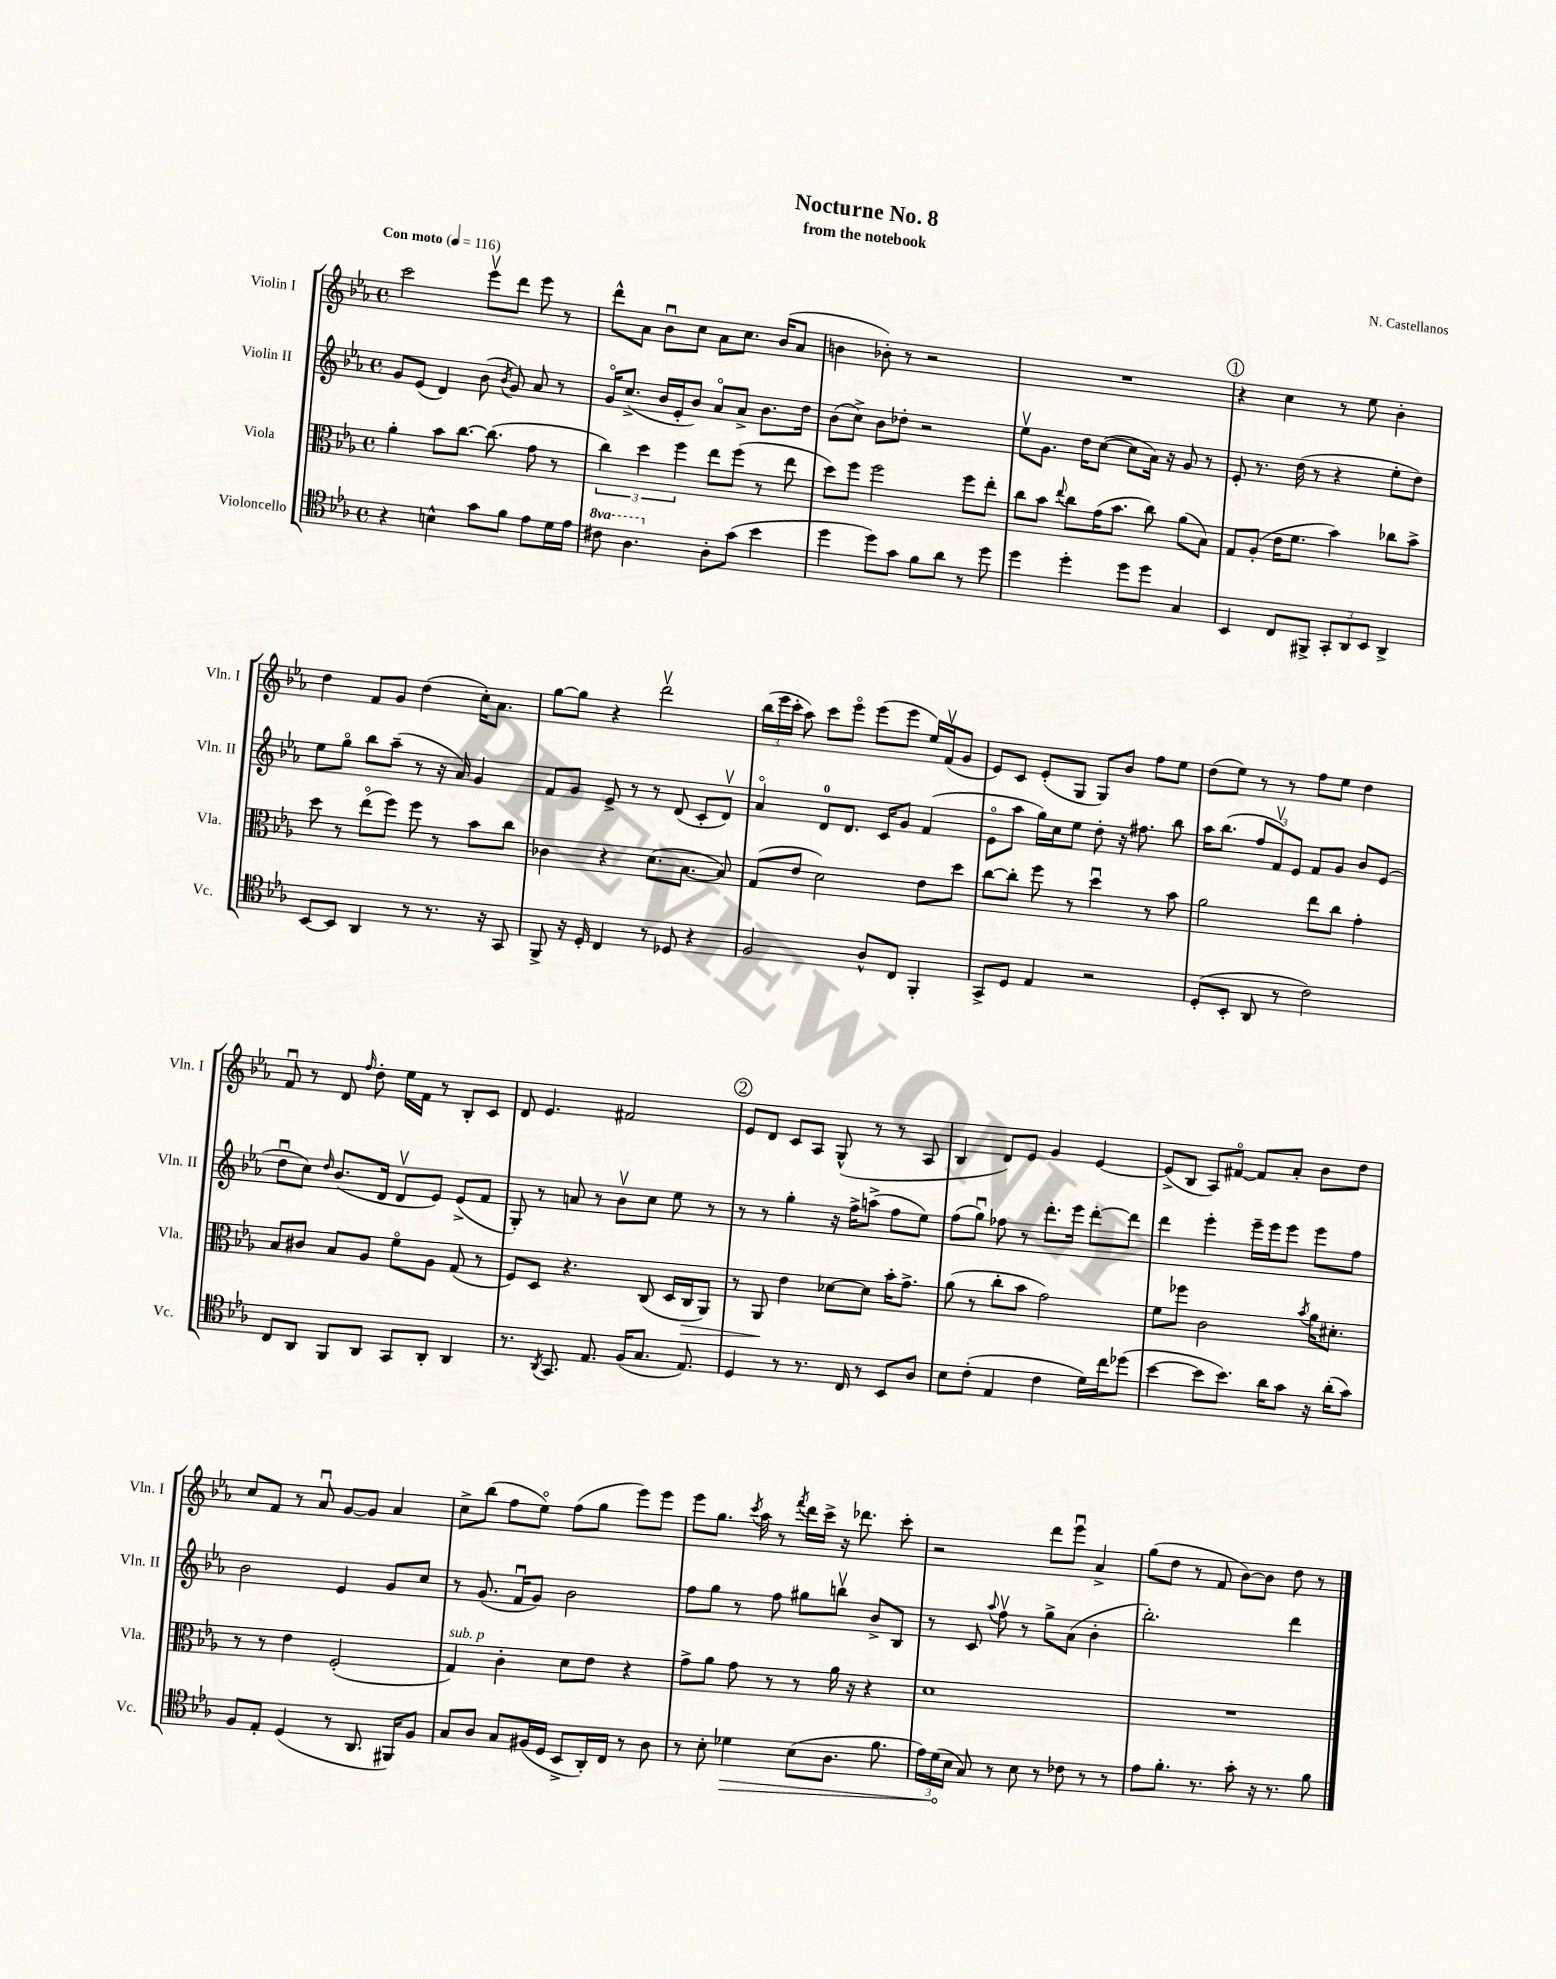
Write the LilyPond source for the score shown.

\header { title = "Nocturne No. 8" composer = "N. Castellanos" subtitle = "from the notebook" }
<<
\new StaffGroup <<
\new Staff = "s0" \with { instrumentName = "Violin I" shortInstrumentName = "Vln. I" } {
    \clef treble \key ees \major \defaultTimeSignature \time 4/4 \tempo "Con moto" 4 = 116
    \autoBeamOff c'''2 ees'''8[\upbow d'''8] ees'''8 r8 |
    d'''8[-^ aes'8] bes'8[\downbow c''8] aes'8[ c''8.] bes'16[( aes'8] |
    b'4 bes'8-.) r8 r2 |
    R1 |
    \mark \markup { \circle "1" } r4 c''4 r8 ees''8 bes'4-. |
    d''4 f'8[ g'8] d''4( c''16[-.) aes'8.] |
    g''8[~ g''8] r4 d'''2\upbow |
    \tuplet 3/2 { bes''16[( ees'''16 c'''16]-. } aes''8) c'''8[ ees'''8]\flageolet ees'''8[( ees'''8] ees''16[) f'16\upbow( g'8] |
    ees'8[) c'8] ees'8[-.( g8] g8[) bes'8] f''8[ ees''8] |
    d''8[( ees''8]) r8 r8 f''8[ ees''8] d''4 |
    f'8\downbow r8 d'8 \grace { f''16 } d''8-. ees''16[ f'16] r8 bes8[-. c'8] |
    d'8 ees'4. fis'2 |
    \mark \markup { \circle "2" } ees'8[ d'8] c'8[ aes8] g8-^( r8 r8 aes8 |
    bes4 d'8[) ees'8] g'4 ees'4~ |
    ees'8[->( bes8] aes8[) fis'8]~\flageolet fis'8[ aes'8]-. bes'8[ d''8] |
    c''8[ f'8] r8 aes'8\downbow g'8[~ g'8] aes'4 |
    c''8[-> bes''8]( f''8[ ees''8]\flageolet) f''8[( g''8] ees'''8[) ees'''8] |
    ees'''8[ g''8.] \acciaccatura { c'''8 } aes''16 r8 \acciaccatura { f'''8 } d'''16[ c'''16]-> r16 des'''8. c'''8-. |
    r2 d'''8[ ees'''8]\downbow aes'4-> |
    g''8[( d''8] r8 f'8 bes'8[~) bes'8] d''8 r8 \bar "|." |
}
\new Staff = "s1" \with { instrumentName = "Violin II" shortInstrumentName = "Vln. II" } {
    \clef treble \key ees \major \defaultTimeSignature \time 4/4
    \autoBeamOff g'8[ ees'8]( d'4) bes'8( \acciaccatura { bes'8 } g'8) aes'8 r8 |
    g'16[\flageolet c''8.]->( bes'16[ ees'16-. bes'8]) aes'8[\flageolet aes'8]-> bes'8.[ d''16] |
    bes'8[( c''8]->) bes'8[ des''8]-. r2 |
    ees''8[\upbow g'8.] d''16[ c''8]~( c''8[ aes'16]) r16 g'8 r8 |
    \mark \markup { \circle "1" } ees'8-. r8. d''16( r8 r4 ees''8[-. d''8]) |
    ees''8[ g''8]\flageolet bes''8[ aes''8]--( r8 r16 aes'16) g'4 |
    f'8[ g'8] ees'8-> r8 r8 d'8( c'8[-. d'8]\upbow) |
    aes'4\flageolet d'8[-0 d'8.] c'16[ g'8] f'4( |
    ees'8[\flageolet aes''8] g''16[) c''16 ees''8] d''8-. r16 fis''8. bes''8 |
    aes''16[ bes''8.]( \tuplet 3/2 { f''8[ f'8\upbow) ees'8] } f'8[ g'8] bes'8[ ees'8]( |
    d''8[\downbow c''8]) \grace { d''16 } bes'8.[( d'16] d'8[\upbow ees'8]) ees'8[->( f'8] |
    g8-.) r8 a'8 r8 bes'8[\upbow c''8] ees''8 r8 |
    \mark \markup { \circle "2" } r8 r8 g''4-. r16 f''16[-> a''8]->( f''8[ ees''8]) |
    f''8[( g''8]\downbow) fes''8 r8 d'''8.[-. ees'''16] d'''8[~-. d'''8] |
    d'''4 ees'''4-. ees'''16[-- ees'''16 ees'''8] ees'''8[ f''8] |
    bes'2 ees'4 g'8[ c''8] |
    r8 g'8.( f'16[\downbow g'8]) bes'2 |
    f''8[ g''8] r8 f''8 gis''8[ b''8]\upbow bes'8[-> bes8] |
    r8 c'8 \appoggiatura { aes''8 } f''8\upbow r8 g''8[-> aes'8]( bes'4-. |
    bes''2.-.) d'''4 \bar "|." |
}
\new Staff = "s2" \with { instrumentName = "Viola" shortInstrumentName = "Vla." } {
    \clef alto \key ees \major \defaultTimeSignature \time 4/4
    \autoBeamOff aes'4-. bes'8[ c''8.]~ c''8.( g'8 r8 |
    \tuplet 3/2 { c''4) d''4 f''4 } ees''8[ f''8]( r8 ees''8 |
    d''8[) f''8] f''2 f''8[ ees''8]-. |
    c''8[ bes'8] \appoggiatura { ees''8 } c''8[ g'16( bes'8.] c''8) aes'8[( bes8]) |
    \mark \markup { \circle "1" } g8[ aes8]-.( ees'16[ f'8.] bes'4) ces''8[ bes'8]-> |
    d''8 r8 ees''8[\flageolet( f''8]) f''8 r8 bes'8[ c''8] |
    ces'4 r4 d'8.[( bes8.]~ bes8) |
    g8[( ees'8] d'2) ees'8[ d''8] |
    c''8[~ c''8]-. f''8 r8 d''4\downbow r8 bes'8 |
    aes'2 ees''8[ c''8] g'4-. |
    bes8[ cis'8] bes8[ aes8] f'8[\flageolet aes8] g8( r8 |
    f8[) d8] r4. c8( d16[ c16\> aes,8]) |
    \mark \markup { \circle "2" } r8 aes,8\! ees'4 des'8[~ des'8] bes'16[-. g'8.]-> |
    aes'8( r8 c''8[-. bes'8] g'2) |
    f'8[ fes''8] c'2 \acciaccatura { bes'8 } aes'16[ dis'8.]-. |
    r8 r8 ees'4 f2-.( |
    g4^\markup { \italic "sub. p" }) c'4-. d'8[ ees'8] r4 |
    g'8[-> aes'8] g'8 r8 r8 aes'16 r16 r4 |
    d'1 |
    R1 \bar "|." |
}
\new Staff = "s3" \with { instrumentName = "Violoncello" shortInstrumentName = "Vc." } {
    \clef tenor \key ees \major \defaultTimeSignature \time 4/4 \set Staff.ottavationMarkups = #ottavation-simple-ordinals
    \autoBeamOff r4 b4-^ g'8[ f'8] ees'8[ d'16 ees'16] |
    \ottava #1 cis''8 aes'4. \ottava #0 aes8[-. g'8]( bes'4 |
    d''4 d''8[) g'8] f'8[ aes'8] r8 d''8 |
    d''4 d''4-. d''8[ d''8] g4 |
    \mark \markup { \circle "1" } bes,4 c8[ fis,8]-> \tuplet 3/2 { g,8[-. aes,8 bes,8] } aes,4-> |
    bes,8[~ bes,8] aes,4 r8 r8. r16 g,8 |
    f,8-> r16 d16-. c4 r8 des8 r4 |
    f2 aes8[-^ c8] f,4-. |
    g,8[-> d8] ees4 r2 |
    d8[-.( bes,8]-. aes,8 r8 c'2) |
    c8[ aes,8] f,8[ aes,8] g,8[ aes,8]-. aes,4 |
    r8. \acciaccatura { aes,8 } g,8. ees8. f16[( g8.] ees8.) |
    \mark \markup { \circle "2" } d4 r8 r8. c16 r8 bes,8[ aes8] |
    bes8[ c'8]-.( ees4 c'4 d'16[) c''16 des''8]( |
    bes'4~ bes'8[ bes'8.]) aes'16[ g'8] r16 aes'16[-.( g'8]) |
    f8[ ees8]-. d4( r8 aes,8. fis,16[) f8] |
    g8[ aes8] g8[ fis16( d16] bes,8[-> aes,16-.) c16] r8 aes8 |
    r8 bes8-. \once \override Hairpin.circled-tip = ##t des'4\> bes8[( aes8.] f'8. |
    \tuplet 3/2 { ees'16[) d'16\!( bes16] } g8) r8 bes8 r8 ces'8 r8 r8 |
    ees'8[ f'8.]-. r8. g'8-. r16 r8. f'8 \bar "|." |
}
>>
>>
\layout { \context { \Score \remove "Bar_number_engraver" } }
